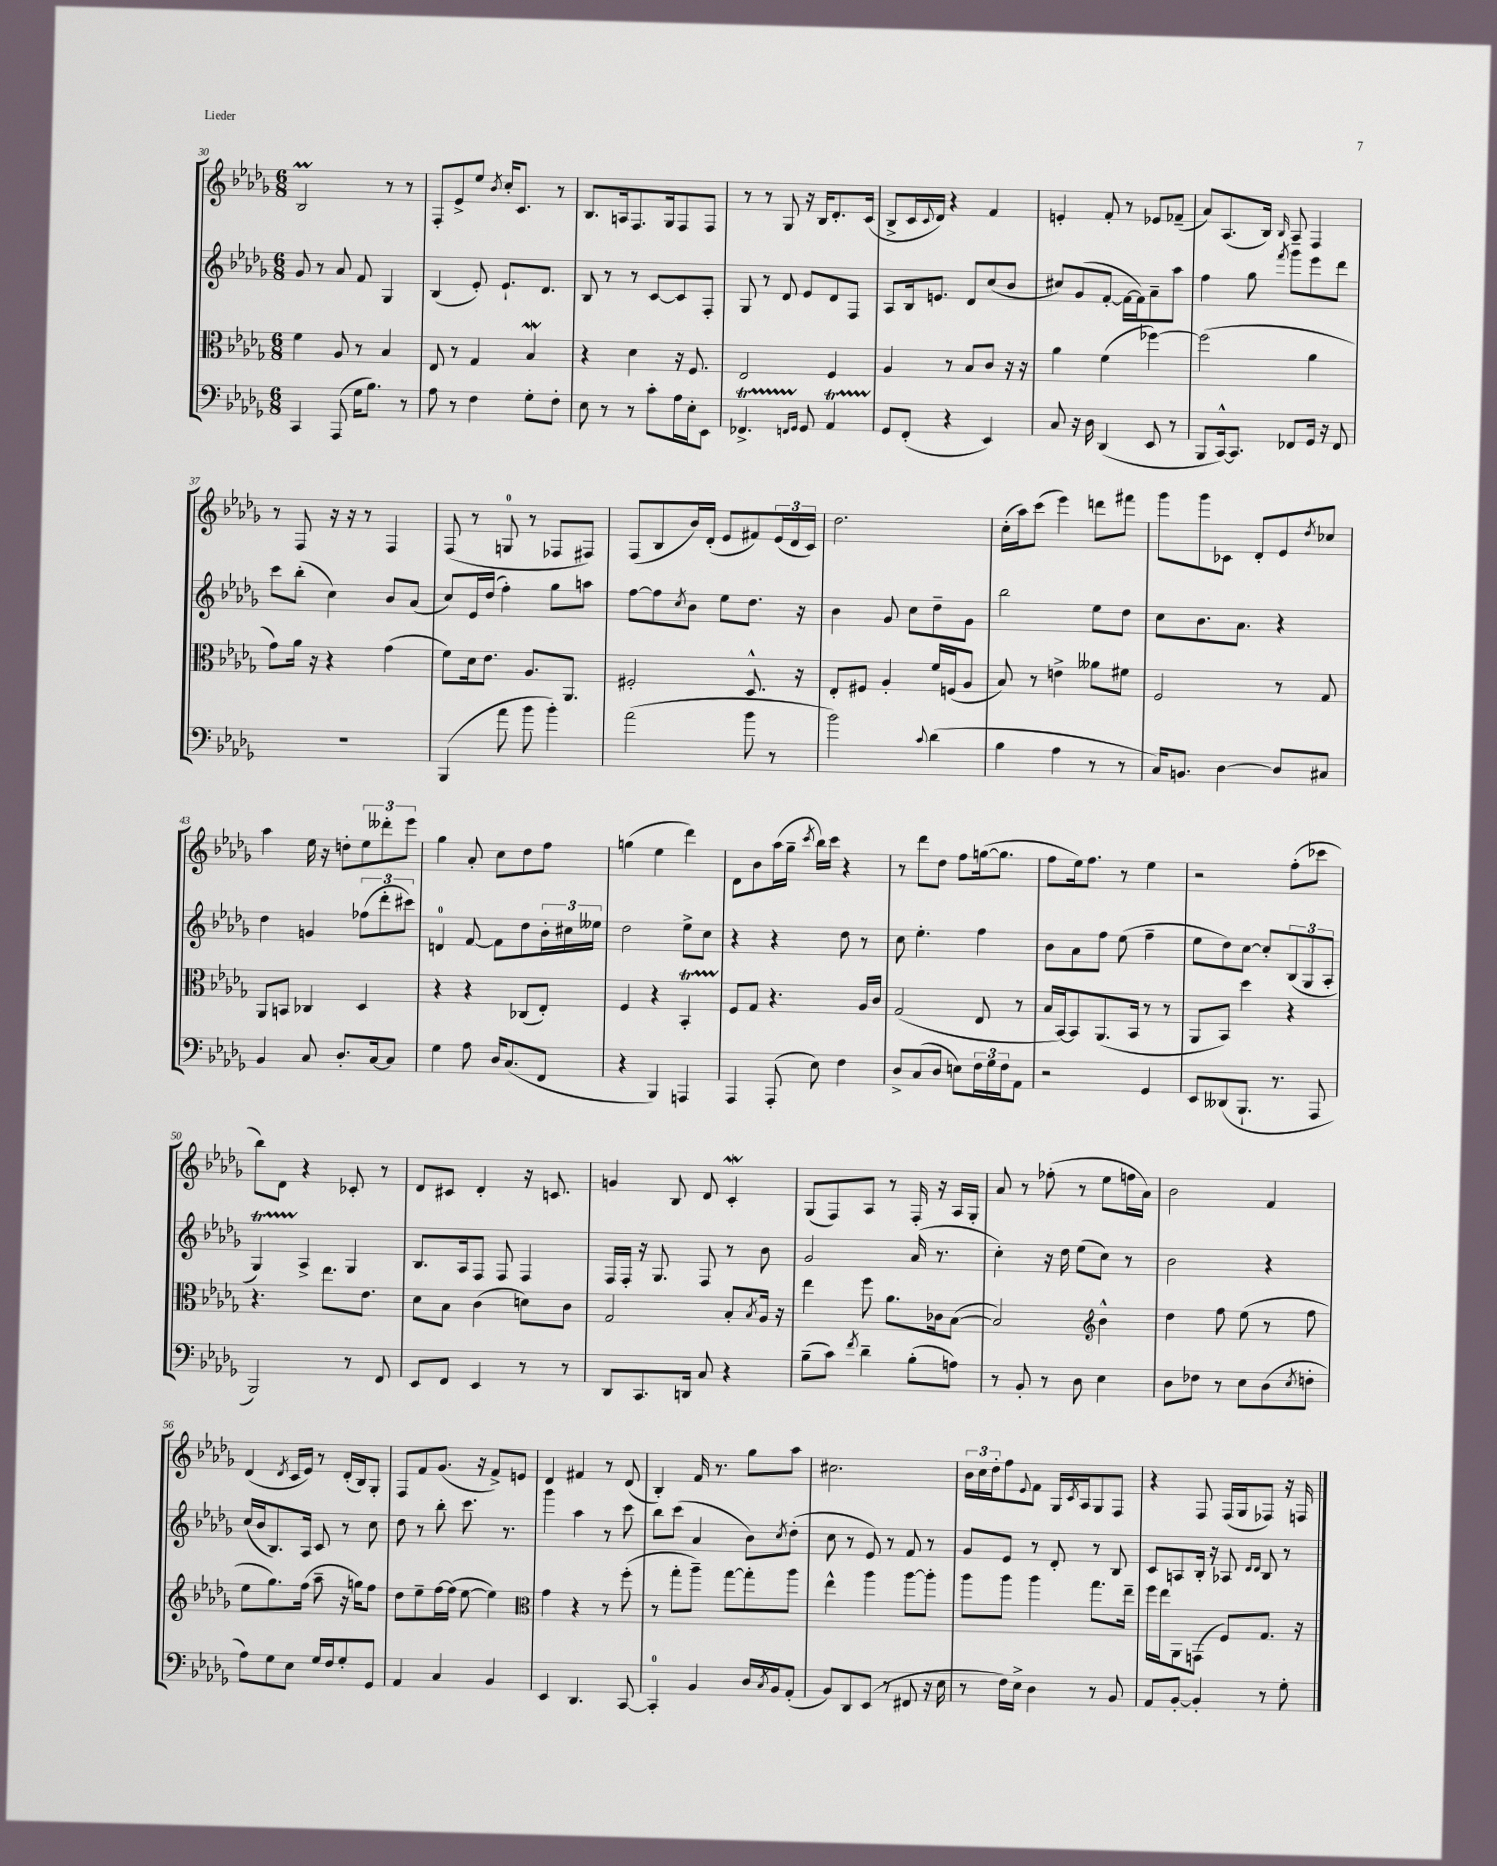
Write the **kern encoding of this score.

**kern	**kern	**kern	**kern
*part4	*part3	*part2	*part1
*staff4	*staff3	*staff2	*staff1
*clefF4	*clefC3	*clefG2	*clefG2
*k[b-e-a-d-g-]	*k[b-e-a-d-g-]	*k[b-e-a-d-g-]	*k[b-e-a-d-g-]
*M6/8	*M6/8	*M6/8	*M6/8
=30	=30	=30	=30
4CC/	4f\	8g-/	2B-M/
.	.	8r	.
(8AAA-/	8A-/	8a-/	.
16G-\KL	8r	8f/	.
8.B-\J)	.	.	.
.	4B-/	4G-/	8r
8r	.	.	8r
=31	=31	=31	=31
8A-\	8E-/	(4B-/	8F'/L
8r	8r	.	8e-^/
4F\	4G-/	8e-'/)	8ee-/J
.	.	.	8qb-/
.	.	8.e-`/L	16cc'/KL
.	.	.	8.c/J
8G-'\L	4B-W/	.	.
.	.	8.d-/J	.
8F'\J	.	.	8r
=32	=32	=32	=32
8E-\	4r	8B-/	8.B-/L
8r	.	8r	.
.	.	.	16An/k
8r	4d-\	8r	8.F/
8c'\L	.	[8c/L	.
.	.	.	16G-/k
16A-\L	16r	8c/]	8F/
16E-'\J	8.F/	.	.
8EE-\J	.	8F'/J	8F/J
=33	=33	=33	=33
4.FF-XT^/	2E-/	8G-/	8r
.	.	8r	8r
.	.	8d-/	8G-/
16qqFFn/LL	.	.	.
16qqGG-/JJ	.	.	.
8GG-/	.	8e-/L	16r
.	.	.	16B-/KL
4AA-T/	4F/	8d-/	8.d-'/
.	.	8F/J	.
.	.	.	(16c/Jk
=34	=34	=34	=34
8GG-/L	4A-/	8A-/L	8B-^/L
(8FF'/J	.	16B-/k	16c/L
.	.	.	8qqc/
.	.	8.en/J	16d-/JJ)
4r	8r	.	4r
.	8B-/L	8d-/L	.
4EE-/)	8c/J	(8cc/	4f/
.	16r	8b-/J	.
.	16r	.	.
=35	=35	=35	=35
8C/	4a-\	8cc#X/L)	4en'/
16r	.	(8g-/	.
16D-\	.	.	.
(4DD-/	(4f\	[8f'/J	8f'/
.	.	16f\LL_	8r
.	.	16f\J])	.
8EE-/	[4ff-X\)	8a-~\	8e-X/L
8r	.	8aa-\J	(8f-X~/J
=36	=36	=36	=36
8BBB-/L	(2ff-\]	4ff\	8a-/L)
[16CC^^/k)	.	.	(8.A-/
8.CC/J]	.	.	.
.	.	8gg-\	.
.	.	.	16B-/Jk)
.	.	8qfff/	16qqB-/
8FF-X/L	.	8ggg-\L	8A-~/
16GG-/Jk	4a-\	8eee-\	4F/
16r	.	.	.
8FF-/	.	8ddd-\J	.
!!LO:LB:g=z
=37	=37	=37	=37
2.r	8g-\L)	8ccc\L	8r
.	16a-\Jk	(8bb-'\J	8F/
.	16r	.	.
.	4r	4cc\)	16r
.	.	.	16r
.	.	.	8r
.	(4g-\	8b-/L	4F/
.	.	(8a-/J	.
=38	=38	=38	=38
(4BBB-/	8f\L)	8cc/L)	(8F/
.	16d-\k	16e-/L	8r
.	8.e-\J	(16dd-/JJ	.
8a-\	.	4ff'\)	8Gn/
8b-\	8.A-/L	.	8r
4b-'\)	.	8gg-\L	8F-X/L
.	8.AA-/J	.	.
.	.	8aan\J	8F#X/J)
=39	=39	=39	=39
(2a-\	2F#X'/	[8ff\L	(8F/L
.	.	8ff\]	8B-/
.	.	8qcc/	.
.	.	8b-\J	16b-/L)
.	.	.	(16d-'/JJ
.	.	8ee-\L	8e-/L
8b-\	8.D-^^/	8.dd-\J	8f#X/)
8r	.	.	(24e-/L
.	.	.	24d-/
.	16r	16r	.
.	.	.	24c/JJ)
=40	=40	=40	=40
2b-\)	8E-'/L	4b-\	2.dd-\
.	8F#X/J	.	.
.	4A-'/	8g-/	.
.	.	8cc\L	.
8qqc/	.	.	.
(4d-\	16f/LL	8dd-~\	.
.	(16Fn/J	.	.
.	8A-/J	8g-\J	.
=41	=41	=41	=41
4B-\	8B-/)	2bb-\	(16cc'\LL
.	.	.	16aa-\J)
.	8r	.	(8ccc\J
4A-\	4en^\	.	4eee-\)
8r	8a--X\L	8ee-\L	8dddn\L
8r	8f#X\J	8dd-\J	8fff#X\J
=42	=42	=42	=42
16C/KL)	2F/	8cc\L	8ggg-\L
8.BBn/J	.	.	.
.	.	8.b-\	8ggg-\
[4D-\	.	.	8c-X\J
.	.	8.a-\J	.
.	.	.	8d-'/L
8D-/L]	8r	4r	8e-/
.	.	.	8qdd-/
8C#X/J	8G-/	.	8cc-X/J
!!LO:LB:g=z
=43	=43	=43	=43
4BB-/	8AA-/L	4dd-\	4aa-\
.	8BBn/J	.	.
8C/	4C-X/	4gn/	16ee-\
.	.	.	16r
8.D-'/L	.	.	8ddn'\L
.	4D-/	(12ff-X\L	12ee-\
[16C/k	.	.	.
.	.	12ddd-'\	12ddd--X'\
8C/J]	.	.	.
.	.	12ccc#X\J)	12eee-\J
=44	=44	=44	=44
4G-\	4r	4dn/	4gg-\
8A-\	4r	[8f/	8a-'/
16D-/KL	.	8f\L]	8cc\L
(8.C/	.	.	.
.	(8C-X/L	8dd-\	8dd-\
8FF/J	8E-'/J)	24b-'\L	8ff\J
.	.	24cc#X\	.
.	.	24ee--X\JJ	.
=45	=45	=45	=45
4r	4F/	2dd-\	(4ggn\
4BBB-/)	4r	.	4ee-\
4AAAn/	4BB-T'/	8ee-^\L	4ddd-\)
.	.	8cc\J	.
=46	=46	=46	=46
4AAA-/	8F/L	4r	8d-\L
.	8G-/J	.	8b-\
(8AAA-'/	4.r	4r	(16aa-\L
.	.	.	16gg-~\JJ
.	.	.	8qccc/
8E-\)	.	.	16bb-\LL)
.	.	.	16ccc\JJ
4F\	.	8dd-\	4r
.	16A-/LL	8r	.
.	16c/JJ	.	.
=47	=47	=47	=47
8D-^/L	(2G-/	8cc\	8r
(8C/	.	4.ee-'\	8ddd-\L
8D-/J	.	.	8dd-\J
8En\L)	.	.	8ff\L
24F\L	8E-/	4ff\	([16ggn\k
24G-\	.	.	.
.	.	.	8.gg\J]
24F\J	.	.	.
8AA-\J	8r	.	.
=48	=48	=48	=48
2r	16B-/LL	8b-\L	8ff\L
.	[16BB-/J)	.	.
.	8BB-/]	8a-\	16ee-\k)
.	.	.	8.ff\J
.	(8.AA-/	8ff\J	.
.	.	(8ee-\	8r
.	16BB-/Jk	.	.
4GG-/	8r	4ff~\	4ee-\
.	8r	.	.
=49	=49	=49	=49
8EE-/L	8AA-/L	8ee-\L	2r
(8DD--X/	8BB-/J)	8dd-\)	.
8.BBB-`/J	4dd-\	[8cc\J	.
.	.	8cc'/L]	.
8.r	.	.	.
.	4r	(12B-/	(8ff'\L
.	.	12G-/	.
8AAA-/	.	.	8ccc-X\J
.	.	12A-'/J	.
!!LO:LB:g=z
=50	=50	=50	=50
2BBB-/)	4.r	4G-T/)	8bb-\L)
.	.	.	8d-\J
.	.	4A-^/	4r
.	8.ee-\L	.	.
8r	.	4G-/	8c-X'/
.	8.e-\J	.	.
8FF/	.	.	8r
=51	=51	=51	=51
8EE-/L	8d-\L	8.B-/L	8d-/L
8FF/J	8B-\J	.	8c#X/J
.	.	16A-/k	.
4EE-/	(4c\	8F/J	4d-'/
.	.	8F/	.
8r	8dn\L)	4F/	16r
.	.	.	8.cn/
8r	8c\J	.	.
=52	=52	=52	=52
8DD-/L	2G-/	16F/LL	4gn/
.	.	16F'/JJ	.
8.CC/	.	16r	.
.	.	8.G-/	.
.	.	.	8B-/
16DDn/Jk	.	.	.
8C/	.	8F/	8d-/
4r	8B-'/L	8r	4cW'/
.	8qB-/	.	.
.	16A-/Jk	8b-\	.
.	16r	.	.
=53	=53	=53	=53
(8B-~\L	4ee-\	2g-/	(8G-/L
8c\J)	.	.	8F/)
8qf/	.	.	.
4d-~\	8ff\	.	8A-/J
.	8.a-\L	.	8r
(8B-'\L	.	(16a-/	16F'/
.	16c-X\k	8.r	16r
8An\J)	([8B-\J	.	16A-/LL
.	.	.	16G-'/JJ
=54	=54	=54	=54
8r	2B-/])	4cc'\)	8a-/
8BB-'/	.	.	8r
8r	.	16r	(8ff-X'\
.	.	16dd-\	.
8D-\	.	(8ee-\L	8r
*	*clefG2	*	*
4E-\	4b-^^\	8cc\J)	8ee-\L
.	.	8r	16ffn\L
.	.	.	16a-\JJ)
=55	=55	=55	=55
8D-\L	4dd-\	2b-\	2b-\
8F-X\J	.	.	.
8r	8ff\	.	.
8E-\L	(8ee-\	.	.
(8D-\	8r	4r	4f/
8qE-/	.	.	.
8Fn'\J	8ff\	.	.
!!LO:LB:g=z
=56	=56	=56	=56
8A-\L)	8ee-\L	(16cc/LL	(4d-/
.	.	16b-/J	.
8G-\	8.gg-\)	8.B-/)	.
.	.	.	8qd-/
8E-\J	.	.	16c/LL
.	(16ff\Jk	16A-/Jk	16e-/JJ)
16G-/LL	8aa-~\	8c/	8r
16F/J	.	.	.
8G-'/	16r	8r	(16d-'/LL
.	16ggn\KL)	.	16B-/J)
8GG-/J	8ff\J	8cc\	8G-'/J
=57	=57	=57	=57
4AA-/	8dd-\L	8dd-\	8F/L
.	8ee-~\	8r	8f/
4C/	[16ff\L	8bb-'\	(8.g-/J
.	(16ff\JJ]	.	.
.	[8ee-\	8.ccc\	.
.	.	.	16r
4BB-/	4ee-\])	.	8f^/L)
.	.	8.r	.
.	.	.	8en/J
=58	=58	=58	=58
*	*clefC3	*	*
4EE-/	4g-\	4ggg-\	4d-/
4.DD-/	4r	4aa-\	4f#X/
.	8r	8r	8r
[8CC/	(8ff'\	8ccc\	(8d-/
=59	=59	=59	=59
4CC'/]	8r	8bb-\L	4B-'/)
.	8gg-'\L	(8ccc\J	.
4BB-/	8aa-~\J)	4a-/	16f/
.	.	.	8.r
.	[8gg-\L	.	.
16D-/LL	8gg-'\]	8b-\L)	8gg-\L
8qC/	.	.	.
16BB-/J	.	.	.
.	.	8qcc/	.
(8AA-'/J	8aa-\J	(8dd-'\J	8aa-\J
=60	=60	=60	=60
8BB-/L)	4ee-^^\	8cc\	2.cc#X\
8DD-/	.	8r	.
(8EE-/J	4aa-\	8e-/)	.
8r	.	8r	.
8FF#X/	[8aa-\L	8f/	.
16r	8aa-'\J]	8r	.
16E-\	.	.	.
=61	=61	=61	=61
8r	8aa-\L	8g-/L	24b-\LL
.	.	.	24cc\
.	.	.	24dd-'\J
16F\LL)	8aa-\J	8e-/J	8ff\
16E-^\JJ	.	.	.
.	.	.	8qqe-/
4D-\	4aa-\	8r	8f\J
.	.	8d-'/	16G-/LL
.	.	.	8qc/
.	.	.	16A-/J
8r	8.gg-\L	8r	8G-/
8BB-/	.	8B-/	8F/J
.	16ee-~\Jk	.	.
=62	=62	=62	=62
8AA-/L	16ff\LL	8c/L	4r
.	16ee-\J	.	.
[8BB-'/J	8AA-\	8An/	.
4BB-'/]	(8GGn\J	16B-'/Jk	8F/
.	.	16r	.
.	8F/L)	8A-X/	(16F/LL
.	.	.	16G-/J
.	.	16qqd-/LL	.
.	.	16qqd-/JJ	.
8r	8.G-/J	8B-/	8F-X/J)
8G-'\	.	8r	16r
.	16r	.	16Fn/
==	==	==	==
*-	*-	*-	*-
